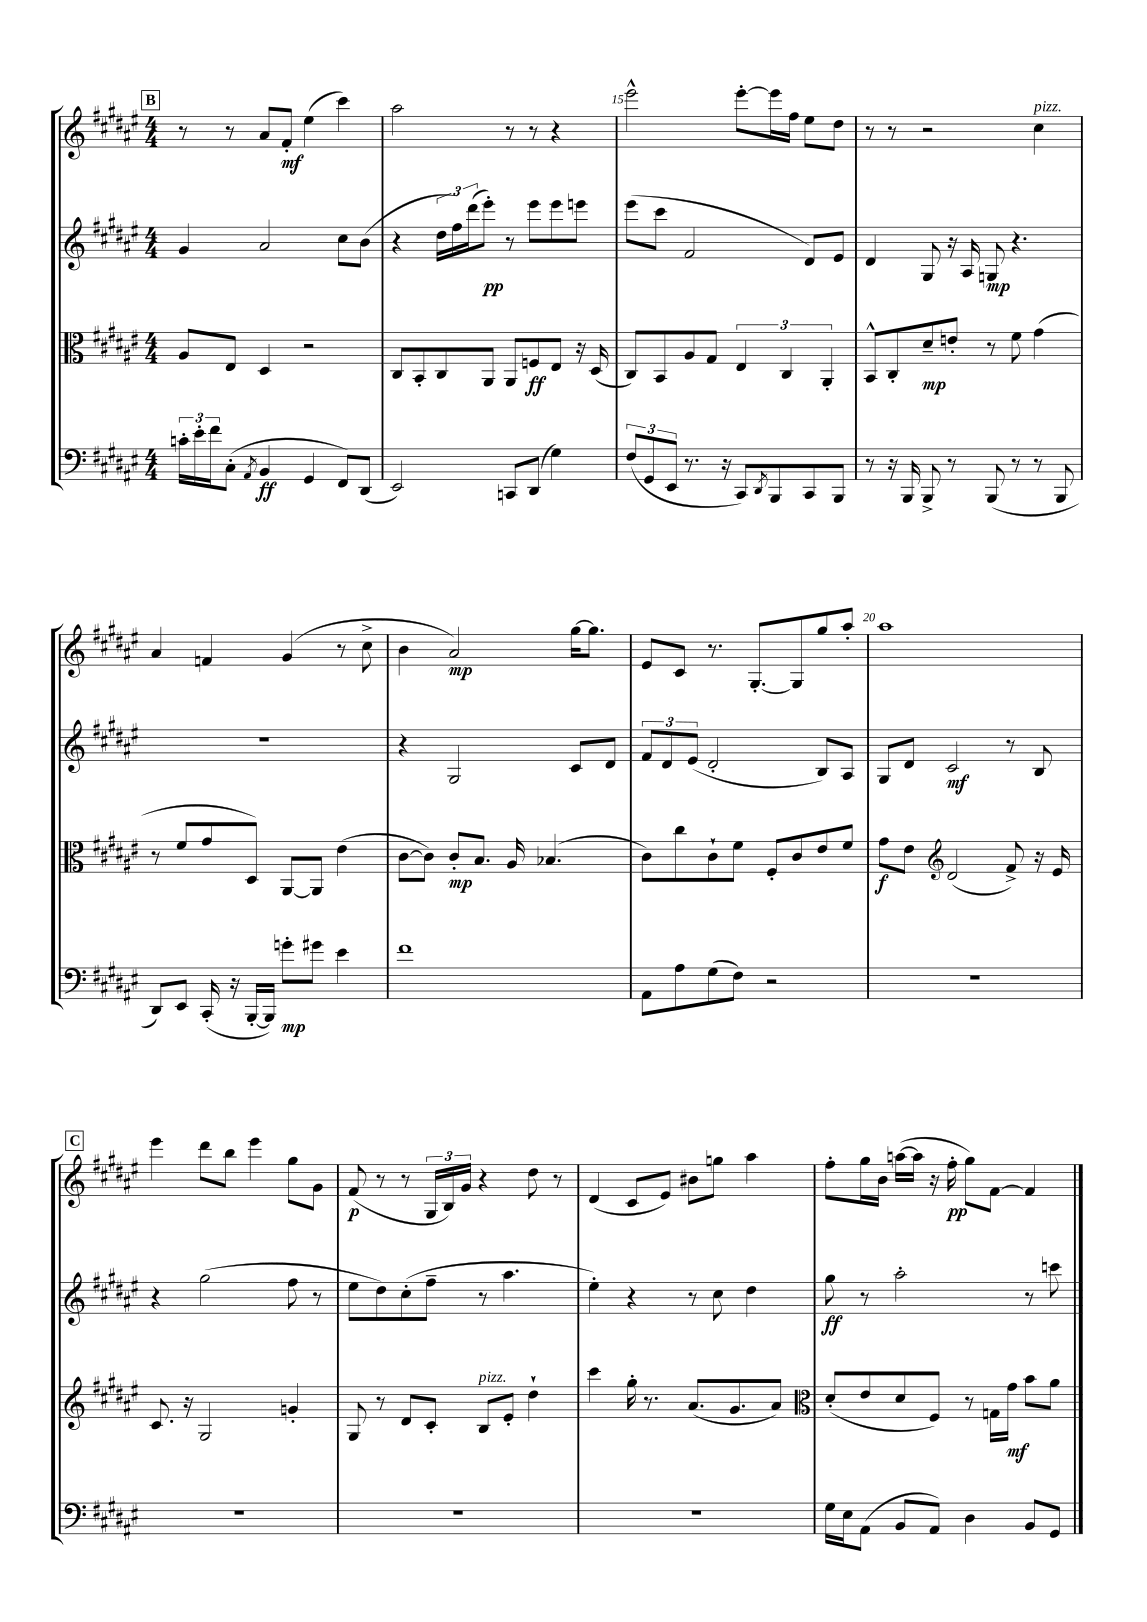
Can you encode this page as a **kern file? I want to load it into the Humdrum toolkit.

**kern	**kern	**kern	**kern
*staff4	*staff3	*staff2	*staff1
*clefF4	*clefC3	*clefG2	*clefG2
*k[f#c#g#d#a#e#]	*k[f#c#g#d#a#e#]	*k[f#c#g#d#a#e#]	*k[f#c#g#d#a#e#]
*M4/4	*M4/4	*M4/4	*M4/4
24c'\LL	8A#/L	4g#/	8r
24e#'\	.	.	.
24f#\J	.	.	.
(8C#'\J	8E#/J	.	8r
8qAA#/	.	.	.
4BB/	4D#/	2a#/	8a#/L
.	.	.	8f#'/J
4GG#/	2r	.	(4ee#\
8FF#/L)	.	8cc#\L	4ccc#\)
(8DD#/J	.	(8b\J	.
=	=	=	=
2EE#/)	8C#/L	4r	2aa#\
.	8BB'/	.	.
.	8C#/	24dd#\LL	.
.	.	24ff#\)	.
.	.	(24ddd#\J	.
.	8AA#/J	8eee#'\J)	.
8CC/L	8AA#/L	8r	8r
(8DD#/J	8F/	8eee#\L	8r
4G#\)	8E#/J	8eee#\	4r
.	16r	8eee\J	.
.	(16D#/	.	.
=	=	=	=
(12F#/L	8C#/L)	(8eee#\L	2eee#^^\
12GG#/	.	.	.
.	8BB/	8ccc#\J	.
12EE#/J	.	.	.
8.r	8A#/	2f#/	.
.	8G#/J	.	.
16r	.	.	.
8CC#/L)	6E#/	.	[8eee#'\L
8qDD#/	.	.	.
8BBB/	.	.	16eee#\]L
.	6C#/	.	.
.	.	.	16ff#\JJ
8CC#/	.	8d#/L)	8ee#\L
.	6AA#'/	.	.
8BBB/J	.	8e#/J	8dd#\J
=	=	=	=
8r	8BB^^/L	4d#/	8r
16r	8C#'/	.	8r
16BBB/	.	.	.
8BBB^/	8d#~/	8G#/	2r
8r	8e'/J	16r	.
.	.	16A#/	.
(8BBB/	8r	8G/	.
8r	8f#\	4.r	.
8r	(4g#\	.	4cc#\
8BBB/	.	.	.
=	=	=	=
8DD#/L)	8r	1r	4a#/
8EE#/J	8f#/L	.	.
(16CC#'/	8g#/	.	4f/
16r	.	.	.
[16BBB'/LL	8D#/J)	.	.
16BBB/]JJ)	.	.	.
8g'\L	[8AA#/L	.	(4g#/
8g#\J	8AA#/]J	.	.
4e#\	(4e#\	.	8r
.	.	.	8cc#^\
=	=	=	=
1f#	[8c#\L	4r	4b\
.	8c#\]J)	.	.
.	8c#'/L	2G#/	2a#/)
.	8.B/J	.	.
.	16A#/	.	.
.	(4.B-/	.	.
.	.	8c#/L	[16gg#\LK
.	.	.	8.gg#\]J
.	.	8d#/J	.
=	=	=	=
8AA#\L	8c#\L)	12f#/L	8e#/L
.	.	12d#/	.
8A#\	8cc#\	.	8c#/J
.	.	(12e#/J	.
(8G#\	8c#`\	2d#'/	8.r
8F#\J)	8f#\J	.	.
.	.	.	[8.G#'/L
2r	8F#'/L	.	.
.	8c#/	.	8G#/]
.	8e#/	8B/L)	8gg#/
.	8f#/J	8A#/J	8aa#'/J
=	=	=	=
1r	8g#\L	8G#/L	1aa#
.	8e#\J	8d#/J	.
*	*clefG2	*	*
.	(2d#/	2c#/	.
.	8f#^/)	8r	.
.	16r	8B/	.
.	16e#/	.	.
=	=	=	=
1r	8.c#/	4r	4eee#\
.	16r	.	.
.	2G#/	(2gg#\	8ddd#\L
.	.	.	8bb\J
.	.	.	4eee#\
.	4g'/	8ff#\	8gg#\L
.	.	8r	8g#\J
=	=	=	=
1r	8G#/	8ee#\L	(8f#/
.	8r	8dd#\)	8r
.	8d#/L	(8cc#'\	8r
.	8c#'/J	8ff#~\J	24G#/LL
.	.	.	24B/)
.	.	.	24g#/JJ
.	8B/L	8r	4r
.	8e#'/J	4.aa#\	.
.	4dd#`\	.	8dd#\
.	.	.	8r
=	=	=	=
1r	4ccc#\	4ee#'\)	(4d#/
.	16gg#'\	4r	8c#/L
.	8.r	.	.
.	.	.	8e#/J)
.	(8.a#/L	8r	8b#\L
.	.	8cc#\	8gg\J
.	8.g#/	.	.
.	.	4dd#\	4aa#\
.	8a#/J)	.	.
=	=	=	=
*	*clefC3	*	*
16G#\LL	(8d#'/L	8gg#\	8ff#'\L
16E#\J	.	.	.
(8AA#\J	8e#/	8r	16gg#\L
.	.	.	16b\JJ
8BB/L	8d#/	2aa#'\	([16aa\LL
.	.	.	16aa\]JJ
8AA#/J)	8F#/J)	.	16r
.	.	.	16ff#'\
4D#\	8r	.	8gg#\L)
.	16G\LL	.	[8f#\J
.	16g#\JJ	.	.
8BB/L	8b\L	8r	4f#/]
8GG#/J	8a#\J	8ccc\	.
==	==	==	==
*-	*-	*-	*-
